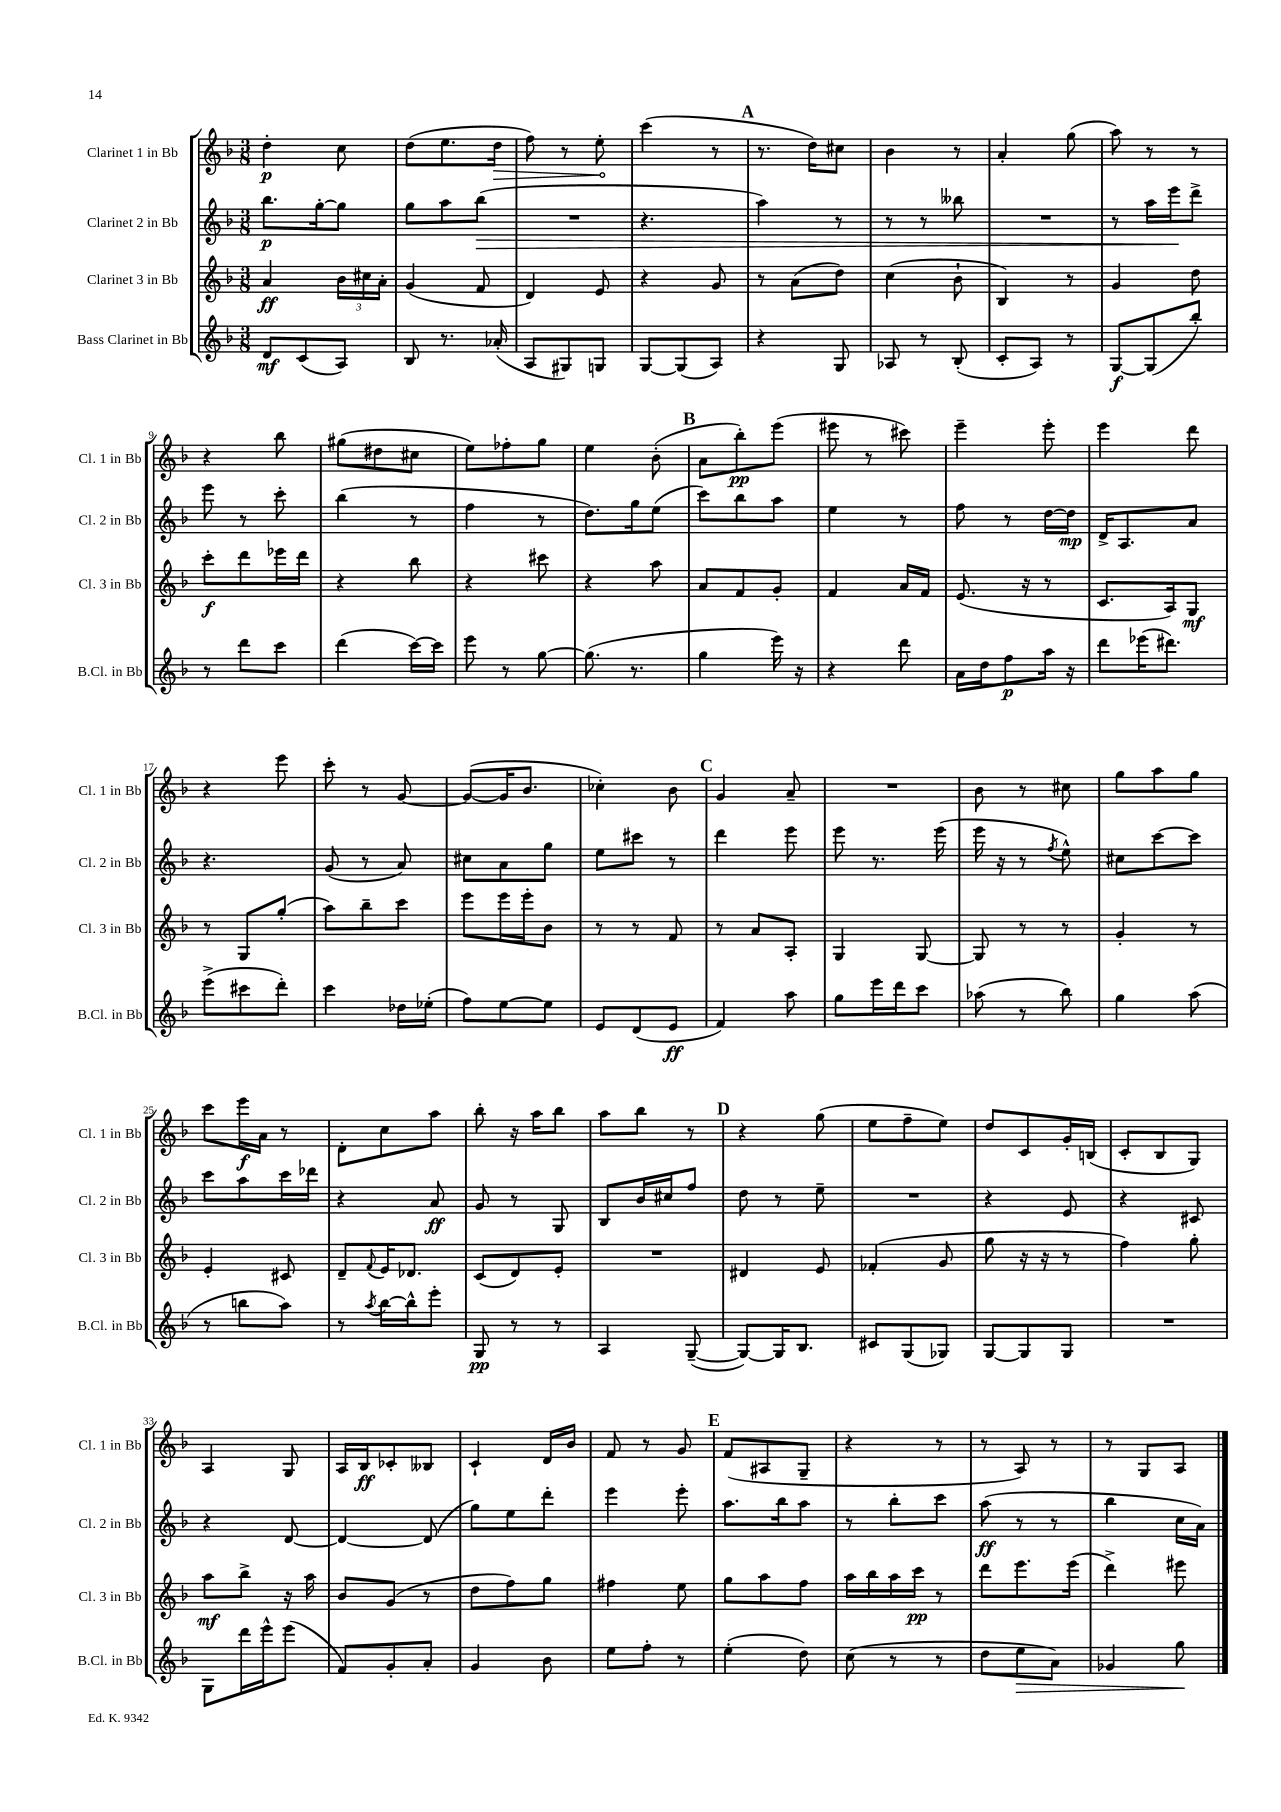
<<
\new StaffGroup <<
\new Staff = "s0" \with { instrumentName = "Clarinet 1 in Bb" shortInstrumentName = "Cl. 1 in Bb" } {
    \clef treble \key f \major \numericTimeSignature \time 3/8
    d''4-.\p c''8 |
    d''8( e''8. \once \override Hairpin.circled-tip = ##t d''16\> |
    f''8) r8 e''8-.\! |
    c'''4( r8 |
    \mark \markup { \bold "A" } r8. d''16) cis''8 |
    bes'4 r8 |
    a'4-. g''8( |
    a''8) r8 r8 |
    r4 bes''8 |
    gis''8( dis''8 cis''8 |
    e''8) fes''8-. g''8 |
    e''4 bes'8-.( |
    \mark \markup { \bold "B" } a'8 bes''8-.\pp) e'''8( |
    eis'''8 r8 cis'''8) |
    e'''4-- e'''8-. |
    e'''4 d'''8 |
    r4 e'''8 |
    c'''8-. r8 g'8~ |
    g'8~( g'16 bes'8. |
    ces''4-.) bes'8 |
    \mark \markup { \bold "C" } g'4 a'8-- |
    R4. |
    bes'8 r8 cis''8 |
    g''8 a''8 g''8 |
    c'''8 e'''16\f a'16 r8 |
    d'8-. c''8 a''8 |
    bes''8-. r16 a''16 bes''8 |
    a''8 bes''8 r8 |
    \mark \markup { \bold "D" } r4 g''8( |
    e''8 f''8-- e''8) |
    d''8 c'8 g'16-. b16( |
    c'8-. bes8 g8) |
    a4 g8 |
    a16 bes16\ff ces'8-. beses8 |
    c'4-! d'16 bes'16 |
    f'8 r8 g'8 |
    \mark \markup { \bold "E" } f'8( ais8 g8-- |
    r4 r8 |
    r8 a8) r8 |
    r8 g8 a8 \bar "|." |
}
\new Staff = "s1" \with { instrumentName = "Clarinet 2 in Bb" shortInstrumentName = "Cl. 2 in Bb" } {
    \clef treble \key f \major \numericTimeSignature \time 3/8
    bes''8.\p g''16~-. g''8 |
    g''8 a''8 bes''8\>( |
    R4. |
    r4. |
    \mark \markup { \bold "A" } a''4) r8 |
    r8 r8 beses''8 |
    R4. |
    r8 a''16 e'''16\! d'''8-> |
    e'''8 r8 c'''8-. |
    bes''4( r8 |
    f''4 r8 |
    d''8.) g''16 e''8( |
    \mark \markup { \bold "B" } c'''8) bes''8 a''8 |
    e''4 r8 |
    f''8 r8 d''16~ d''16\mp |
    d'16-> a8. a'8 |
    r4. |
    g'8( r8 a'8) |
    cis''8 a'8 g''8 |
    e''8 cis'''8 r8 |
    \mark \markup { \bold "C" } d'''4 e'''8 |
    e'''8 r8. e'''16( |
    e'''16 r16 r8 \acciaccatura { f''8 } e''8-^) |
    cis''8 c'''8~ c'''8 |
    c'''8 a''8 c'''16 des'''16 |
    r4 a'8\ff |
    g'8 r8 g8 |
    bes8 bes'16 cis''16 f''8 |
    \mark \markup { \bold "D" } d''8 r8 e''8-- |
    R4. |
    r4 e'8 |
    r4 cis'8 |
    r4 d'8~ |
    d'4~ d'8( |
    g''8) e''8 d'''8-. |
    e'''4 e'''8-. |
    \mark \markup { \bold "E" } a''8. bes''16 a''8 |
    r8 bes''8-. c'''8 |
    a''8\ff( r8 r8 |
    bes''4 c''16 a'16) \bar "|." |
}
\new Staff = "s2" \with { instrumentName = "Clarinet 3 in Bb" shortInstrumentName = "Cl. 3 in Bb" } {
    \clef treble \key f \major \numericTimeSignature \time 3/8
    a'4\ff \tuplet 3/2 { bes'16 cis''16 a'16-. } |
    g'4( f'8 |
    d'4) e'8 |
    r4 g'8 |
    \mark \markup { \bold "A" } r8 a'8( d''8) |
    c''4( bes'8-! |
    bes4) r8 |
    g'4 d''8 |
    c'''8-.\f d'''8 ees'''16 d'''16 |
    r4 bes''8 |
    r4 cis'''8 |
    r4 a''8 |
    \mark \markup { \bold "B" } a'8 f'8 g'8-. |
    f'4 a'16 f'16 |
    e'8.( r16 r8 |
    c'8. a16) g8\mf |
    r8 g8 g''8-.( |
    a''8) bes''8-- c'''8 |
    e'''8 e'''16 e'''16-. bes'8 |
    r8 r8 f'8 |
    \mark \markup { \bold "C" } r8 a'8 a8-. |
    g4 g8~ |
    g8 r8 r8 |
    g'4-. r8 |
    e'4-. cis'8 |
    d'8-- \appoggiatura { f'8 } e'16 des'8. |
    c'8( d'8) e'8-. |
    R4. |
    \mark \markup { \bold "D" } dis'4 e'8 |
    fes'4-.( g'8 |
    g''8 r16 r16 r8 |
    f''4) g''8-. |
    a''8\mf bes''8-> r16 a''16 |
    bes'8 g'8( r8 |
    d''8 f''8) g''8 |
    fis''4 e''8 |
    \mark \markup { \bold "E" } g''8 a''8 f''8 |
    a''16 bes''16 a''16 c'''16\pp r8 |
    d'''8 e'''8. e'''16( |
    d'''4->) eis'''8 \bar "|." |
}
\new Staff = "s3" \with { instrumentName = "Bass Clarinet in Bb" shortInstrumentName = "B.Cl. in Bb" } {
    \clef treble \key f \major \numericTimeSignature \time 3/8
    d'8\mf c'8( a8) |
    bes8 r8. aes'16-.( |
    a8 gis8) g8 |
    g8~ g8( a8) |
    \mark \markup { \bold "A" } r4 g8 |
    aes8 r8 bes8-.( |
    c'8-. a8) r8 |
    g8~\f g8( bes''8-.) |
    r8 d'''8 c'''8 |
    d'''4( c'''16~) c'''16 |
    e'''8 r8 g''8~ |
    g''8.( r8. |
    \mark \markup { \bold "B" } g''4 e'''16) r16 |
    r4 d'''8 |
    a'16 d''16 f''8\p a''16 r16 |
    d'''8 ees'''16( dis'''8.) |
    e'''8->( cis'''8 d'''8-.) |
    c'''4 des''16 ees''16-.( |
    f''8) e''8~ e''8 |
    e'8 d'8( e'8\ff |
    \mark \markup { \bold "C" } f'4) a''8 |
    g''8 e'''16 d'''16 c'''8 |
    aes''8( r8 bes''8) |
    g''4 a''8( |
    r8 b''8 a''8) |
    r8 \acciaccatura { a''8 } bes''16~ bes''16-^ e'''8-. |
    g8\pp r8 r8 |
    a4 g8~--( |
    \mark \markup { \bold "D" } g8~) g16 bes8. |
    cis'8 g8( ges8) |
    g8~ g8 g8 |
    R4. |
    g8 d'''16 e'''16-^ e'''8( |
    f'8) g'8-. a'8-. |
    g'4 bes'8 |
    e''8 f''8-. r8 |
    \mark \markup { \bold "E" } e''4-.( d''8) |
    c''8( r8 r8 |
    d''8 e''8\> a'8) |
    ges'4 g''8\! \bar "|." |
}
>>
>>
